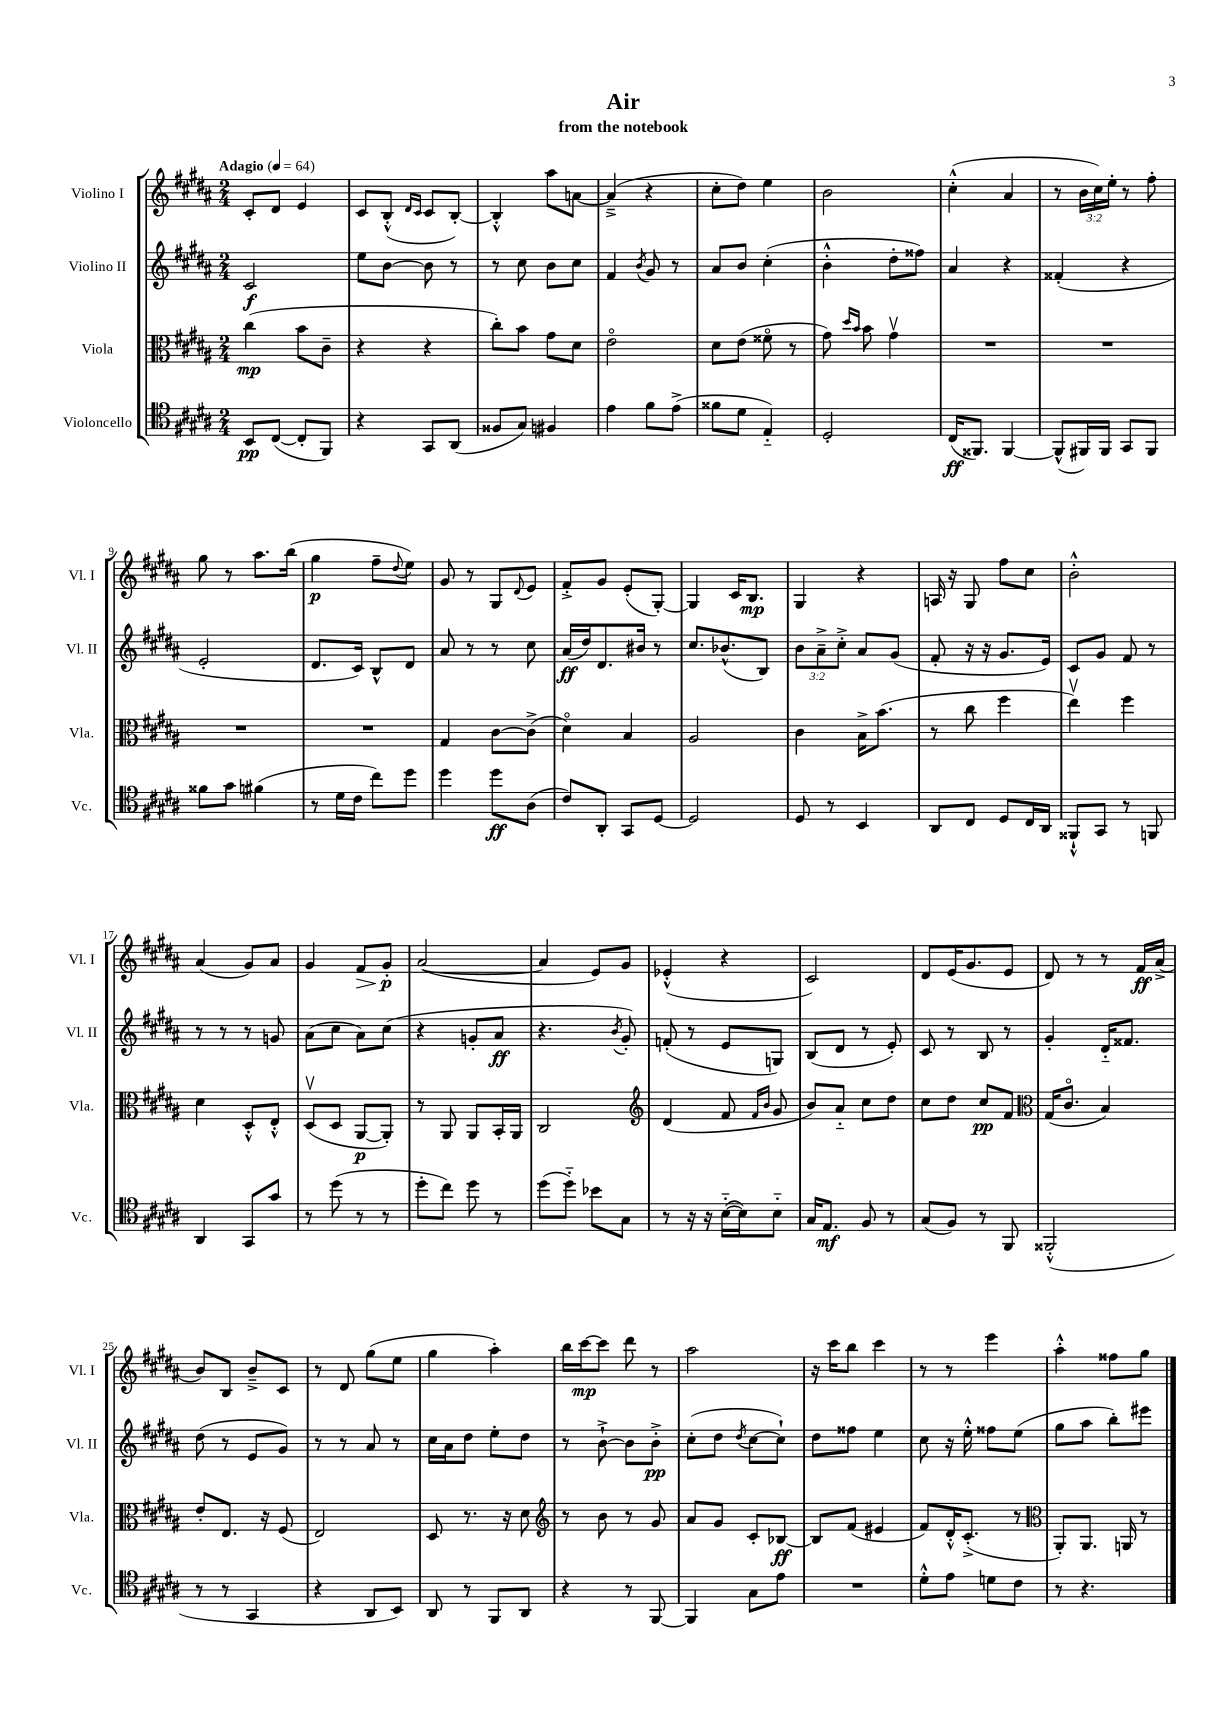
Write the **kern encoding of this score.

**kern	**dynam	**kern	**dynam	**kern	**dynam	**kern	**dynam
*part4	*part4	*part3	*part3	*part2	*part2	*part1	*part1
*staff4	*staff4	*staff3	*staff3	*staff2	*staff2	*staff1	*staff1
*I"Violoncello	*	*I"Viola	*	*I"Violino II	*	*I"Violino I	*
*I'Vc.	*	*I'Vla.	*	*I'Vl. II	*	*I'Vl. I	*
*clefC4	*	*clefC3	*	*clefG2	*	*clefG2	*
*k[f#c#g#d#a#]	*	*k[f#c#g#d#a#]	*	*k[f#c#g#d#a#]	*	*k[f#c#g#d#a#]	*
*M2/4	*	*M2/4	*	*M2/4	*	*M2/4	*
*MM64	*	*MM64	*	*MM64	*	*MM64	*
=1	=1	=1	=1	=1	=1	=1	=1
!	!	!	!	!	!	!LO:TX:a:B:t=Adagio	!
8BB/L	pp	(4cc#\	mp	2c#/	f	8c#'/L	.
([8C#/J	.	.	.	.	.	8d#/J	.
8C#'/L]	.	8b\L	.	.	.	4e/	.
8FF#/J)	.	8c#~\J	.	.	.	.	.
=2	=2	=2	=2	=2	=2	=2	=2
4r	.	4r	.	8ee\L	.	8c#/L	.
.	.	.	.	[8b\J	.	(8B'^^/J	.
.	.	.	.	.	.	16qqd#/LL	.
.	.	.	.	.	.	16qqc#/JJ	.
8GG#/L	.	4r	.	8b\]	.	8c#/L	.
(8AA#/J	.	.	.	8r	.	[8B'/J)	.
=3	=3	=3	=3	=3	=3	=3	=3
8F##X/L	.	8cc#'\L)	.	8r	.	4B'^^/]	.
8G#/J)	.	8b\J	.	8cc#\	.	.	.
4F#X/	.	8g#\L	.	8b\L	.	8aa#\L	.
.	.	8d#\J	.	8cc#\J	.	[8an\J	.
=4	=4	=4	=4	=4	=4	=4	=4
4e\	.	2e\	.	4f#/	.	(4a~^/]	.
.	.	.	.	8qb/	.	.	.
8f#\L	.	.	.	8g#/	.	4r	.
(8e^\J	.	.	.	8r	.	.	.
=5	=5	=5	=5	=5	=5	=5	=5
8f##X\L	.	8d#\L	.	8a#/L	.	8cc#'\L	.
8d#\J	.	(8e\J	.	8b/J	.	8dd#\J)	.
4E/)	.	8f##X\	.	(4cc#'\	.	4ee\	.
.	.	8r	.	.	.	.	.
=6	=6	=6	=6	=6	=6	=6	=6
2D#'/	.	8g#\)	.	4b'^^\	.	2b\	.
.	.	16qqdd#/LL	.	.	.	.	.
.	.	16qqb/JJ	.	.	.	.	.
.	.	8b\	.	.	.	.	.
.	.	4g#v\	.	8dd#'\L	.	.	.
.	.	.	.	8ff##X\J)	.	.	.
=7	=7	=7	=7	=7	=7	=7	=7
(16C#/KL	ff	2r	.	4a#/	.	(4cc#'^^\	.
8.FF##X/J)	.	.	.	.	.	.	.
[4FF##/	.	.	.	4r	.	4a#/	.
=8	=8	=8	=8	=8	=8	=8	=8
(8FF##^^/L]	.	2r	.	(4f##X'/	.	8r	.
16FF#X/L)	.	.	.	.	.	24b\LL	.
.	.	.	.	.	.	24cc#\)	.
16FF#/JJ	.	.	.	.	.	.	.
.	.	.	.	.	.	24ee'\JJ	.
8GG#/L	.	.	.	4r	.	8r	.
8FF#/J	.	.	.	.	.	8ff#'\	.
!!LO:LB:g=z
=9	=9	=9	=9	=9	=9	=9	=9
8f##X\L	.	2r	.	2e'/	.	8gg#\	.
8g#\J	.	.	.	.	.	8r	.
(4f#X\	.	.	.	.	.	8.aa#\L	.
.	.	.	.	.	.	(16bb\Jk	.
=10	=10	=10	=10	=10	=10	=10	=10
8r	.	2r	.	8.d#/L	.	4gg#\	p
16d#\LL	.	.	.	.	.	.	.
16c#\JJ	.	.	.	16c#/Jk)	.	.	.
8cc#\L)	.	.	.	8B^^/L	.	8ff#~\L	.
.	.	.	.	.	.	8qqdd#/	.
8dd#\J	.	.	.	8d#/J	.	8ee\J)	.
=11	=11	=11	=11	=11	=11	=11	=11
4dd#\	.	4G#/	.	8a#/	.	8g#/	.
.	.	.	.	8r	.	8r	.
8dd#\L	ff	[8c#\L	.	8r	.	8G#/L	.
.	.	.	.	.	.	8qqd#/	.
(8A#\J	.	(8c#^\J]	.	8cc#\	.	8e/J	.
=12	=12	=12	=12	=12	=12	=12	=12
8c#/L)	.	4d#\)	.	(16a#/LL	ff	8f#'^/L	.
.	.	.	.	16dd#/J)	.	.	.
8AA#'/J	.	.	.	8.d#/	.	8g#/J	.
8GG#/L	.	4B/	.	.	.	(8e'/L	.
.	.	.	.	16b#X/Jk	.	.	.
[8D#/J	.	.	.	8r	.	[8G#'/J)	.
=13	=13	=13	=13	=13	=13	=13	=13
2D#/]	.	2A#/	.	8.cc#/L	.	4G#/]	.
.	.	.	.	(8.b-X^^/	.	.	.
.	.	.	.	.	.	16c#/KL	.
.	.	.	.	.	.	8.B/J	mp
.	.	.	.	8B/J)	.	.	.
=14	=14	=14	=14	=14	=14	=14	=14
8D#/	.	4c#\	.	12b\L	.	4G#/	.
.	.	.	.	12a#~^\	.	.	.
8r	.	.	.	.	.	.	.
.	.	.	.	12cc#'^\J	.	.	.
4BB/	.	16B^\KL	.	8a#/L	.	4r	.
.	.	(8.b\J	.	.	.	.	.
.	.	.	.	(8g#/J	.	.	.
=15	=15	=15	=15	=15	=15	=15	=15
8AA#/L	.	8r	.	8f#'/	.	16An/	.
.	.	.	.	.	.	16r	.
8C#/J	.	8cc#\	.	16r	.	8G#/	.
.	.	.	.	16r	.	.	.
8D#/L	.	4ff#\	.	8.g#/L	.	8ff#\L	.
16C#/L	.	.	.	.	.	8cc#\J	.
16AA#/JJ	.	.	.	16e/Jk)	.	.	.
=16	=16	=16	=16	=16	=16	=16	=16
8FF##X`^^/L	.	4eev\)	.	8c#/L	.	2b'^^\	.
8GG#/J	.	.	.	8g#/J	.	.	.
8r	.	4ff#\	.	8f#/	.	.	.
8FFn/	.	.	.	8r	.	.	.
!!LO:LB:g=z
=17	=17	=17	=17	=17	=17	=17	=17
4AA#/	.	4d#\	.	8r	.	(4a#/	.
.	.	.	.	8r	.	.	.
8GG#/L	.	8D#'^^/L	.	8r	.	8g#/L)	.
8g#/J	.	8E'^^/J	.	8gn/	.	8a#/J	.
=18	=18	=18	=18	=18	=18	=18	=18
8r	.	(8D#v/L	.	(8a#\L	.	4g#/	.
(8dd#\	.	8D#/J	.	8cc#\J	.	.	.
!	!	!	!	!	!	!	!LO:HP:b
8r	.	[8AA#/L	p	8a#\L)	.	8f#/L	>
8r	.	8AA#'/J])	.	(8cc#\J	.	8g#'/J	p
.	.	.	.	.	.	.	]
=19	=19	=19	=19	=19	=19	=19	=19
8dd#'\L	.	8r	.	4r	.	([2a#/	.
8cc#\J)	.	8AA#/	.	.	.	.	.
8dd#\	.	8AA#/L	.	8gn'/L	.	.	.
8r	.	16BB'/L	.	8a#/J	ff	.	.
.	.	16AA#/JJ	.	.	.	.	.
=20	=20	=20	=20	=20	=20	=20	=20
(8dd#\L	.	2C#/	.	4.r	.	4a#/]	.
8dd#\J)	.	.	.	.	.	.	.
8b-X\L	.	.	.	.	.	8e/L)	.
.	.	.	.	8qb/	.	.	.
8G#\J	.	.	.	8g#'/)	.	8g#/J	.
=21	=21	=21	=21	=21	=21	=21	=21
*	*	*clefG2	*	*	*	*	*
8r	.	(4d#/	.	(8fn'/	.	(4e-X'^^/	.
16r	.	.	.	8r	.	.	.
16r	.	.	.	.	.	.	.
([16B\LL	.	8f#/	.	8e/L	.	4r	.
16B\J])	.	.	.	.	.	.	.
.	.	16qqf#/LL	.	.	.	.	.
.	.	16qqb/JJ	.	.	.	.	.
8B\J	.	8g#/	.	8Gn/J)	.	.	.
=22	=22	=22	=22	=22	=22	=22	=22
16G#/KL	.	8b/L)	.	(8B/L	.	2c#/)	.
8.E/J	mf	.	.	.	.	.	.
.	.	8a#/J	.	8d#/J	.	.	.
8F#/	.	8cc#\L	.	8r	.	.	.
8r	.	8dd#\J	.	8e'/)	.	.	.
=23	=23	=23	=23	=23	=23	=23	=23
(8G#/L	.	8cc#\L	.	8c#/	.	8d#/L	.
8F#/J)	.	8dd#\J	.	8r	.	(16e/K	.
.	.	.	.	.	.	8.g#/	.
8r	.	8cc#/L	pp	8B/	.	.	.
8FF#/	.	8f#/J	.	8r	.	8e/J	.
=24	=24	=24	=24	=24	=24	=24	=24
*	*	*clefC3	*	*	*	*	*
(2FF##X'^^/	.	(16G#/KL	.	4g#'/	.	8d#/)	.
.	.	8.c#/J	.	.	.	.	.
.	.	.	.	.	.	8r	.
.	.	4B/)	.	16d#/KL	.	8r	.
.	.	.	.	8.f##X/J	.	.	.
.	.	.	.	.	.	16f#/LL	ff
.	.	.	.	.	.	(16a#^/JJ	.
!!LO:LB:g=z
=25	=25	=25	=25	=25	=25	=25	=25
8r	.	8e'/L	.	(8dd#\	.	8b/L)	.
8r	.	8.E/J	.	8r	.	8B/J	.
4GG#/	.	.	.	8e/L	.	8b~^/L	.
.	.	16r	.	.	.	.	.
.	.	(8F#/	.	8g#/J)	.	8c#/J	.
=26	=26	=26	=26	=26	=26	=26	=26
4r	.	2E/)	.	8r	.	8r	.
.	.	.	.	8r	.	8d#/	.
8AA#/L	.	.	.	8a#/	.	(8gg#\L	.
8BB/J)	.	.	.	8r	.	8ee\J	.
=27	=27	=27	=27	=27	=27	=27	=27
8AA#/	.	8D#/	.	16cc#\LL	.	4gg#\	.
.	.	.	.	16a#\J	.	.	.
8r	.	8.r	.	8dd#\J	.	.	.
8FF#/L	.	.	.	8ee'\L	.	4aa#'\)	.
.	.	16r	.	.	.	.	.
8AA#/J	.	8d#\	.	8dd#\J	.	.	.
=28	=28	=28	=28	=28	=28	=28	=28
*	*	*clefG2	*	*	*	*	*
4r	.	8r	.	8r	.	16bb\LL	.
.	.	.	.	.	.	[16ccc#\J	mp
.	.	8b\	.	[8b`^\	.	8ccc#\J]	.
8r	.	8r	.	8b\L]	.	8ddd#\	.
[8FF#/	.	8g#/	.	8b'^\J	pp	8r	.
=29	=29	=29	=29	=29	=29	=29	=29
4FF#/]	.	8a#/L	.	(8cc#'\L	.	2aa#\	.
.	.	8g#/J	.	8dd#\J	.	.	.
.	.	.	.	8qdd#/	.	.	.
8G#\L	.	8c#'/L	.	[8cc#\L	.	.	.
8e\J	.	[8B-X/J	ff	8cc#`\J])	.	.	.
=30	=30	=30	=30	=30	=30	=30	=30
2r	.	8B-/L]	.	8dd#\L	.	16r	.
.	.	.	.	.	.	16ccc#\KL	.
.	.	(8f#/J	.	8ff##X\J	.	8bb\J	.
.	.	4e#X/	.	4ee\	.	4ccc#\	.
=31	=31	=31	=31	=31	=31	=31	=31
8d#'^^\L	.	8f#/L)	.	8cc#\	.	8r	.
8e\J	.	16d#'^^/K	.	16r	.	8r	.
.	.	(8.c#'^/J	.	16ee'^^\	.	.	.
8dn\L	.	.	.	8ff##X\L	.	4eee\	.
8c#\J	.	8r	.	(8ee\J	.	.	.
=32	=32	=32	=32	=32	=32	=32	=32
*	*	*clefC3	*	*	*	*	*
8r	.	8AA#'/L)	.	8gg#\L	.	4aa#'^^\	.
4.r	.	8.AA#/J	.	8aa#\J	.	.	.
.	.	.	.	8bb'\L)	.	8ff##X\L	.
.	.	16AAn/	.	.	.	.	.
.	.	8r	.	8eee#X\J	.	8gg#\J	.
==	==	==	==	==	==	==	==
*-	*-	*-	*-	*-	*-	*-	*-
